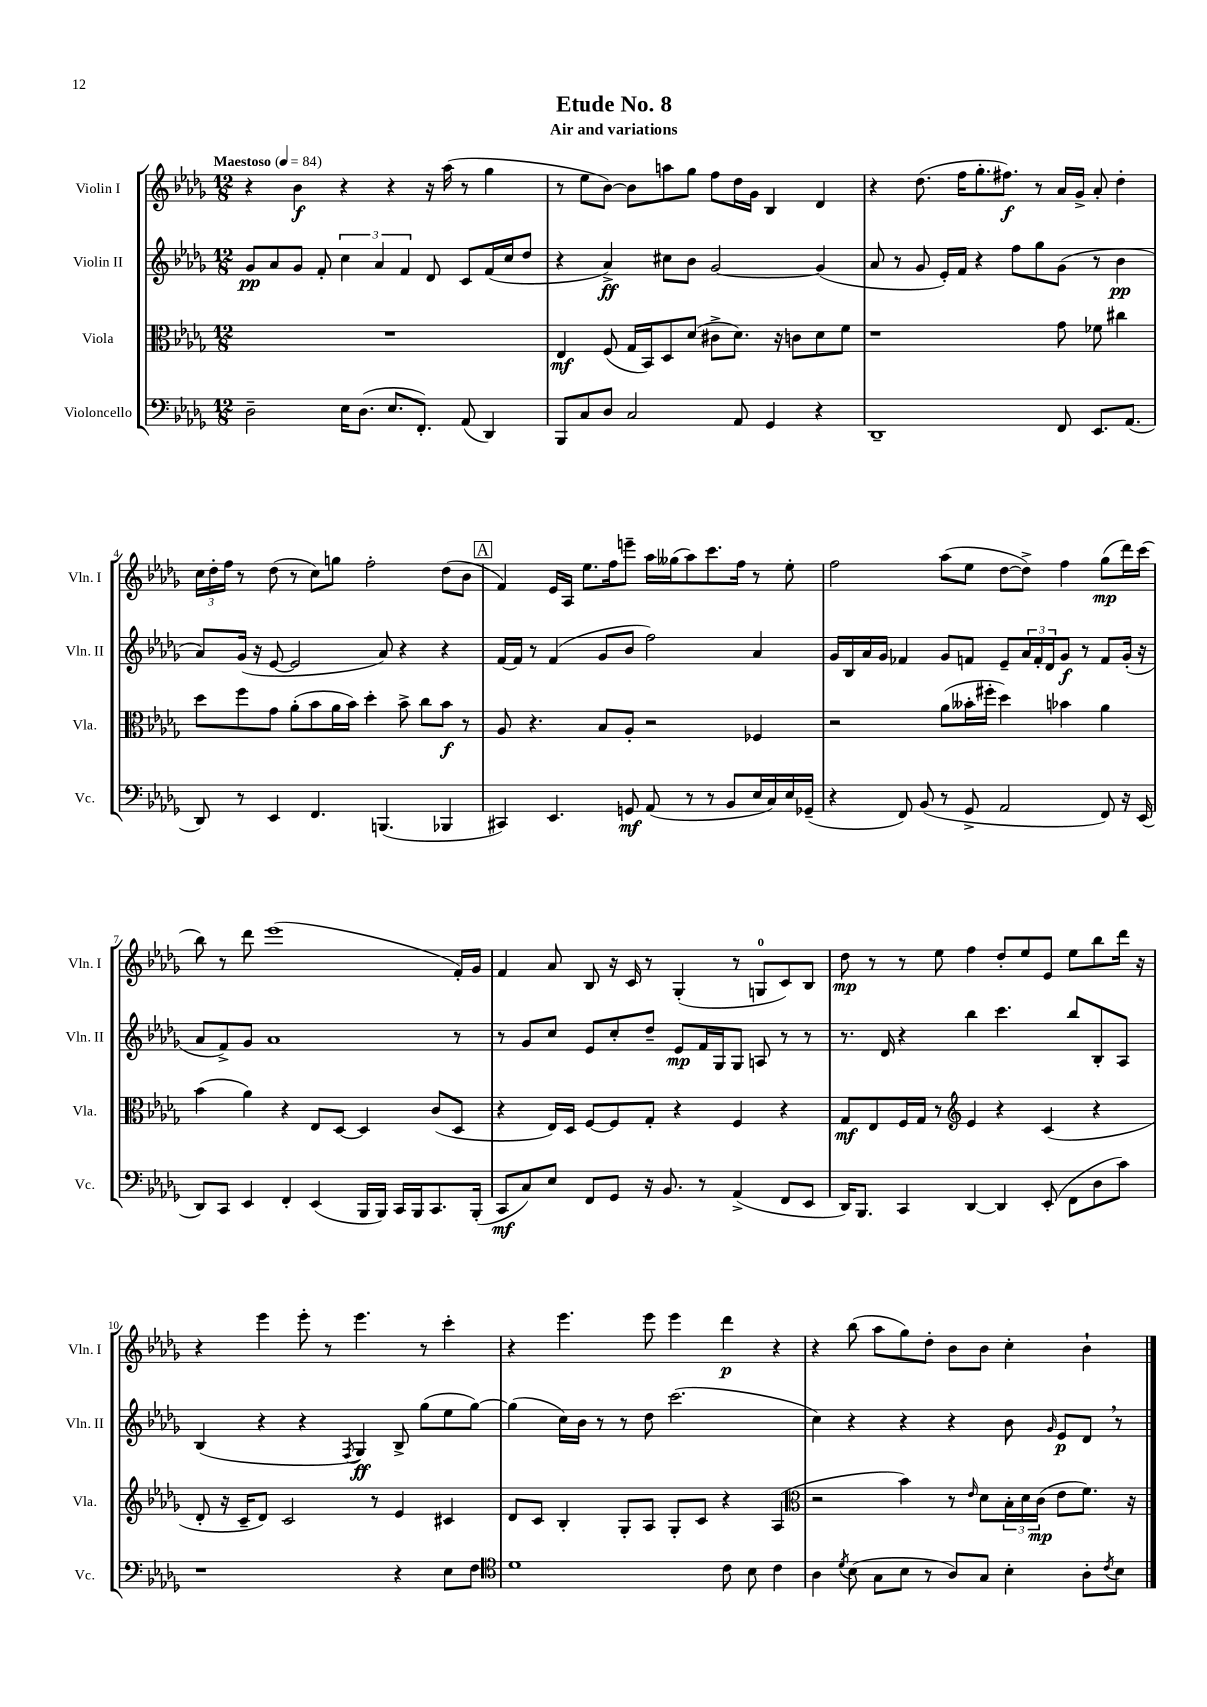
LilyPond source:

\header { title = "Etude No. 8" subtitle = "Air and variations" }
<<
\new StaffGroup <<
\new Staff = "s0" \with { instrumentName = "Violin I" shortInstrumentName = "Vln. I" } {
    \clef treble \key des \major \numericTimeSignature \time 12/8 \tempo "Maestoso" 4 = 84
    r4 bes'4\f r4 r4 r16 aes''16( r8 ges''4 |
    r8 ees''8 bes'8~) bes'8 a''8 ges''8 f''8 des''16 ges'16 bes4 des'4 |
    r4 des''8.( f''16 ges''8.-. fis''8.\f) r8 aes'16 ges'16-> aes'8-. des''4-. |
    \tuplet 3/2 { c''16 des''16-. f''16 } r8 des''8( r8 c''8) g''8 f''2-. des''8( bes'8 |
    \mark \markup { \box "A" } f'4) ees'16 aes16 ees''8. f''16 e'''8-- aes''16 geses''16( aes''8) c'''8. f''16 r8 ees''8-. |
    f''2 aes''8( ees''8 des''8~ des''8->) f''4 ges''8\mp( des'''16) c'''16( |
    bes''8) r8 des'''8 ees'''1( f'16-.) ges'16 |
    f'4 aes'8 bes8 r16 c'16 r8 ges4-.( r8 g8-0 c'8) bes8 |
    des''8\mp r8 r8 ees''8 f''4 des''8-. ees''8 ees'8 ees''8 bes''8 des'''16 r16 |
    r4 ees'''4 ees'''8-. r8 ees'''4. r8 c'''4-. |
    r4 ees'''4. ees'''8 ees'''4 des'''4\p r4 |
    r4 bes''8( aes''8 ges''8) des''8-. bes'8 bes'8 c''4-. bes'4-! \bar "|." |
}
\new Staff = "s1" \with { instrumentName = "Violin II" shortInstrumentName = "Vln. II" } {
    \clef treble \key des \major \numericTimeSignature \time 12/8
    ges'8\pp aes'8 ges'8 f'8-. \tuplet 3/2 { c''4 aes'4 f'4 } des'8 c'8 f'16( c''16 des''8 |
    r4 aes'4->\ff) cis''8 bes'8 ges'2~ ges'4( |
    aes'8 r8 ges'8 ees'16-.) f'16 r4 f''8 ges''8 ges'8( r8 bes'4\pp |
    aes'8) ges'16( r16 ees'8~ ees'2 aes'8) r4 r4 |
    \mark \markup { \box "A" } f'16~ f'16 r8 f'4( ges'8 bes'8 f''2) aes'4 |
    ges'16 bes16 aes'16 ges'16 fes'4 ges'8 f'8 ees'8-- \tuplet 3/2 { aes'16 f'16-. des'16 } ges'8\f r8 f'8 ges'16-.( r16 |
    aes'8 f'8->) ges'8 aes'1 r8 |
    r8 ges'8 c''8 ees'8 c''8-. des''8-- ees'8\mp f'16 ges16 ges8 a8 r8 r8 |
    r8. des'16 r4 bes''4 c'''4. bes''8 bes8-. aes8 |
    bes4( r4 r4 \acciaccatura { f8 } ges4\ff) bes8-> ges''8( ees''8 ges''8~) |
    ges''4( c''16) bes'16 r8 r8 des''8 c'''2.( |
    c''4) r4 r4 r4 bes'8 \grace { ges'16 } ees'8\p des'8 \breathe r8 \bar "|." |
}
\new Staff = "s2" \with { instrumentName = "Viola" shortInstrumentName = "Vla." } {
    \clef alto \key des \major \numericTimeSignature \time 12/8
    R1. |
    ees4\mf f8( ges16 bes,16) des8 des'8( cis'8-> des'8.) r16 c'8 des'8 f'8 |
    r1 ges'8 fes'8 cis''4 |
    des''8 f''8 ges'8 aes'8-.( bes'8 aes'16 bes'16) des''4-. bes'8-> c''8 bes'8\f r8 |
    \mark \markup { \box "A" } aes8 r4. bes8 aes8-. r2 fes4 |
    r2 aes'8( beses'16-. fis''16-. des''4) bes'4 aes'4 |
    bes'4( aes'4) r4 ees8 des8~ des4 c'8( des8 |
    r4 ees16) des16 f8~ f8 ges8-. r4 f4 r4 |
    ges8\mf ees8 f16 ges16 r8 \clef treble ees'4 r4 c'4( r4 |
    des'8-. r16 c'16-- des'8) c'2 r8 ees'4 cis'4 |
    des'8 c'8 bes4-. ges8-. aes8 ges8-. c'8 r4 aes4( |
    \clef alto r2 bes'4) r8 \grace { ees'16 } des'8 \tuplet 3/2 { bes16-. des'16 c'16\mp( } ees'8 f'8.) r16 \bar "|." |
}
\new Staff = "s3" \with { instrumentName = "Violoncello" shortInstrumentName = "Vc." } {
    \clef bass \key des \major \numericTimeSignature \time 12/8
    des2-- ees16 des8.( ees8. f,8.-.) aes,8( des,4) |
    bes,,8 c8 des8 c2 aes,8 ges,4 r4 |
    des,1-- f,8 ees,8. aes,8.( |
    des,8) r8 ees,4 f,4. b,,4.( bes,,4 |
    \mark \markup { \box "A" } cis,4) ees,4. g,8\mf aes,8( r8 r8 bes,8 ees16 c16) ees16 ges,16--( |
    r4 f,8) bes,8( r8 ges,8-> aes,2 f,8) r16 ees,16( |
    des,8) c,8 ees,4 f,4-. ees,4( bes,,16 bes,,16) c,16 bes,,16 c,8. bes,,16-.( |
    c,8\mf c8) ees8 f,8 ges,8 r16 bes,8. r8 aes,4->( f,8 ees,8 |
    des,16) bes,,8. c,4 des,4~ des,4 ees,8-.( f,8 des8 c'8) |
    r1 r4 ees8 f8 |
    \clef tenor des'1 c'8 bes8 c'4 |
    aes4 \acciaccatura { des'8 } bes8( ges8 bes8 r8 aes8) ges8 bes4-. aes8-. \acciaccatura { c'8 } bes8 \bar "|." |
}
>>
>>
